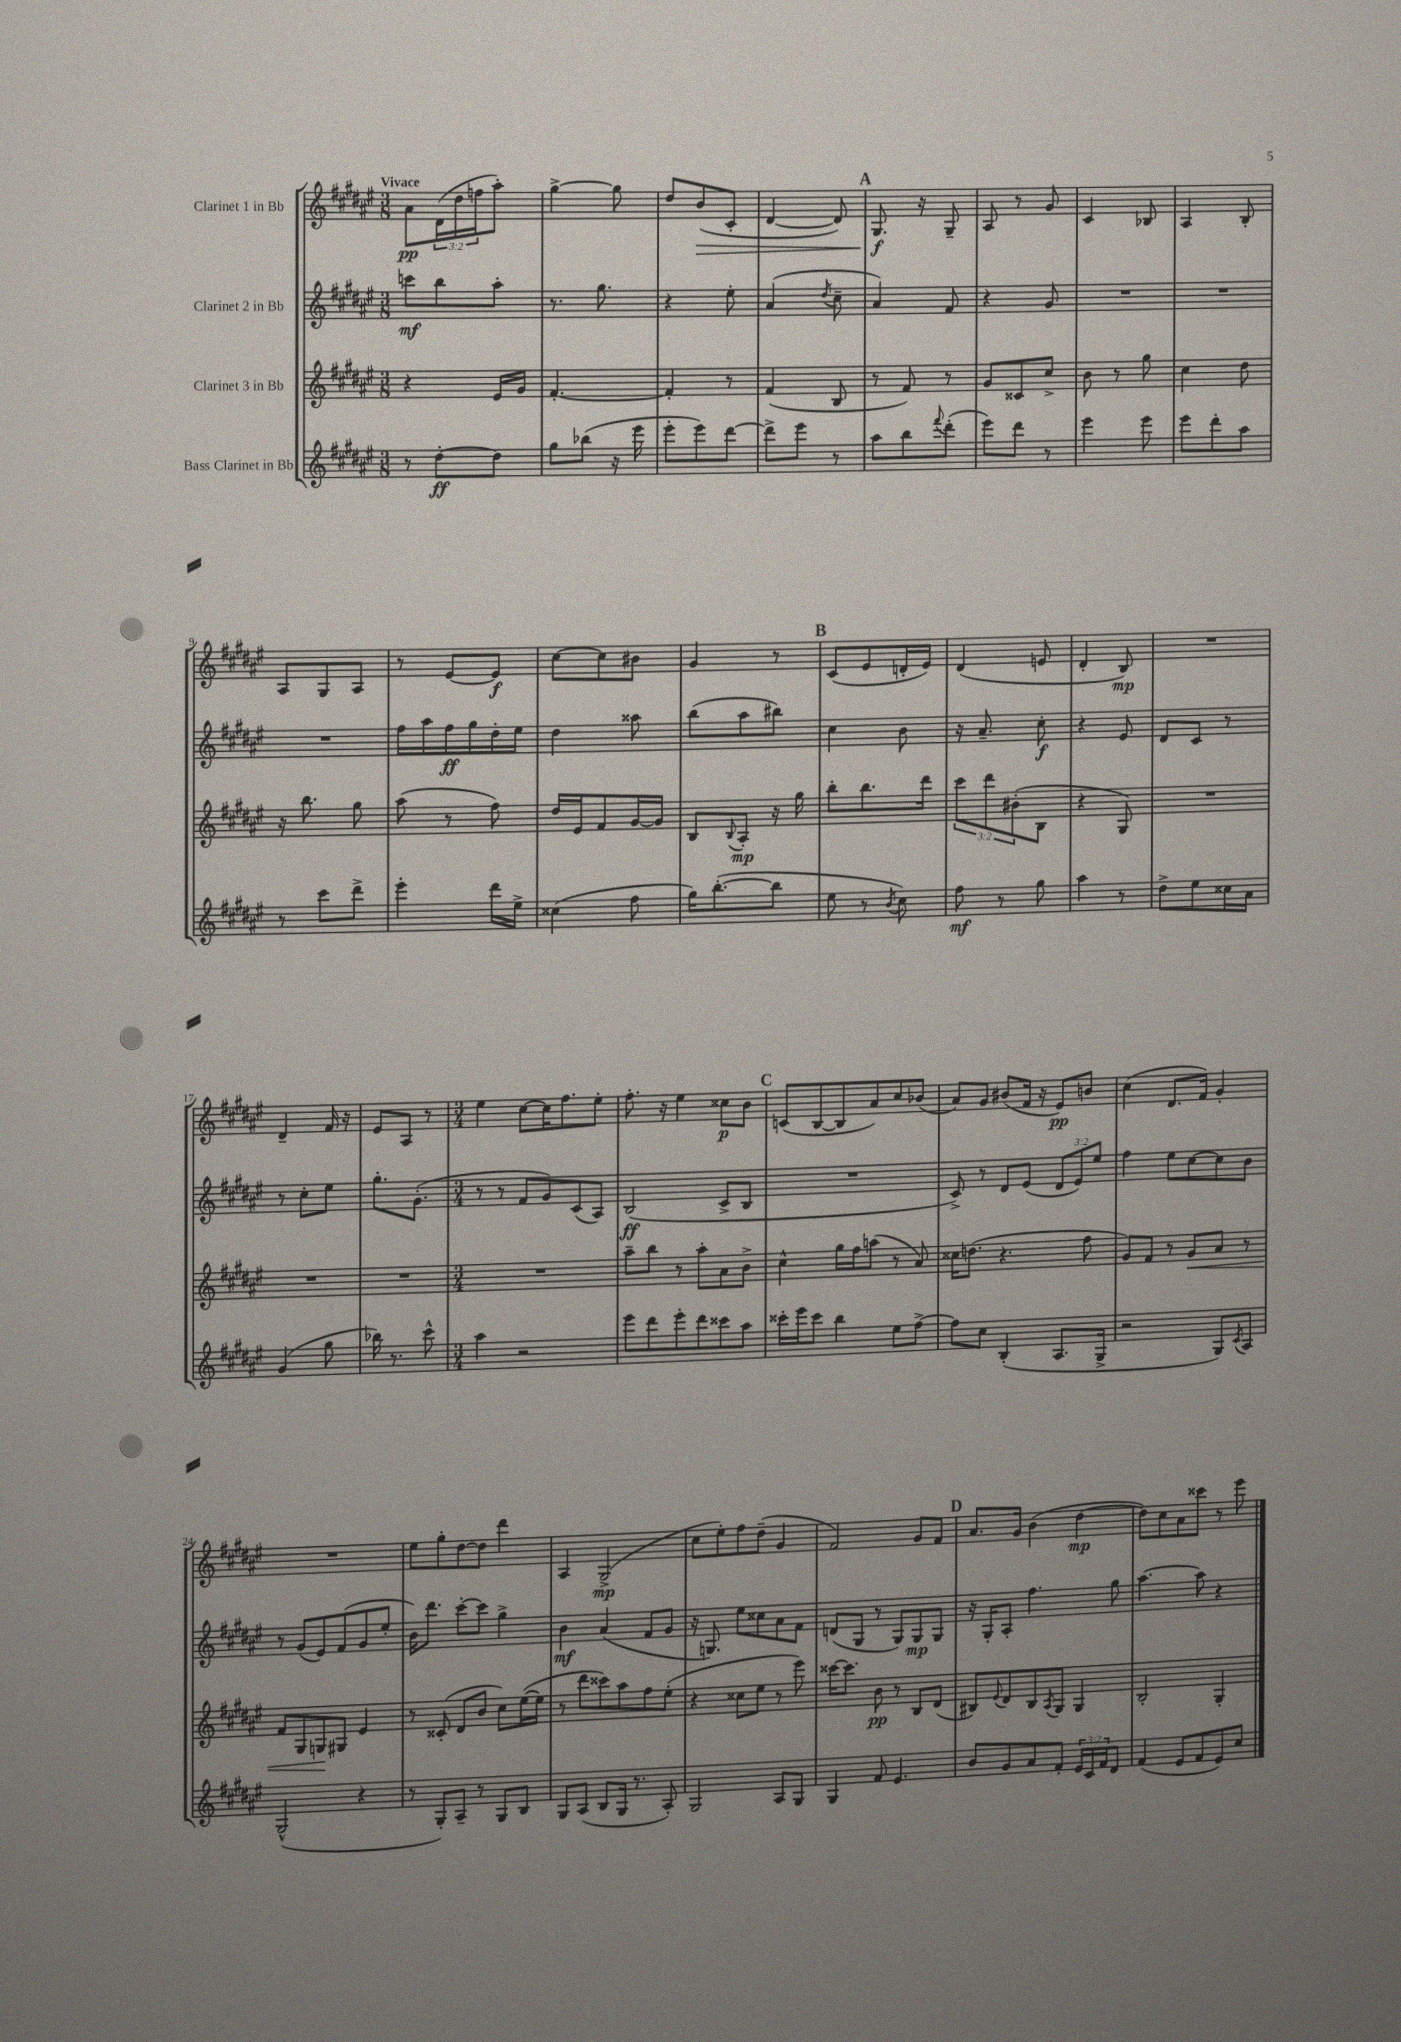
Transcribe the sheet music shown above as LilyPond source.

<<
\new StaffGroup <<
\new Staff = "s0" \with { instrumentName = "Clarinet 1 in Bb" } {
    \clef treble \key fis \major \numericTimeSignature \time 3/8 \override Staff.TupletNumber.text = #tuplet-number::calc-fraction-text \tempo "Vivace"
    ais'8\pp \tuplet 3/2 { dis'16( dis''16 f''16 } ais''8-.) |
    gis''4~-> gis''8 |
    dis''8 b'8\>( cis'8-. |
    dis'4~ dis'8) |
    \mark \markup { \bold "A" } gis8.\f\! r16 gis8-- |
    ais8 r8 gis'8 |
    cis'4 bes8 |
    ais4 b8-. |
    ais8 gis8 ais8 |
    r8 eis'8~ eis'8\f |
    cis''8~ cis''8 bis'8 |
    gis'4 r8 |
    \mark \markup { \bold "B" } cis'8( eis'8 d'16-. eis'16) |
    dis'4( e'8 |
    dis'4-. b8\mp) |
    R4. |
    dis'4-- fis'16 r16 |
    eis'8 ais8 r8 |
    \numericTimeSignature \time 3/4 eis''4 cis''8~ cis''16 fis''8. eis''8-. |
    fis''8.-. r16 eis''4 cisis''8\p b'8 |
    \mark \markup { \bold "C" } c'8( b8~ b8 ais'8) cis''8 bes'8( |
    ais'8) gis'8 bis'8( fis'16 r16 eis'8\pp) b'8 |
    cis''4( dis'8. fis'16) gis'4-. |
    R2. |
    eis''8 gis''8-. dis''8~ dis''8 dis'''4 |
    ais4 gis2->\mp( |
    cis''8 eis''8-.) fis''8 dis''8--( gis'4 |
    fis'2) gis'8 fis'8 |
    \mark \markup { \bold "D" } ais'8. gis'16 b'4( dis''4~\mp |
    dis''8) cis''8 ais'8 cisis'''8 r8 eis'''8 \bar "|." |
}
\new Staff = "s1" \with { instrumentName = "Clarinet 2 in Bb" } {
    \clef treble \key fis \major \numericTimeSignature \time 3/8 \override Staff.TupletNumber.text = #tuplet-number::calc-fraction-text
    c'''8\mf b''8 ais''8-. |
    r8. gis''8. |
    r4 eis''8-. |
    ais'4( \acciaccatura { dis''8 } cis''8-- |
    \mark \markup { \bold "A" } ais'4) fis'8 |
    r4 gis'8 |
    R4. |
    R4. |
    R4. |
    fis''16 ais''16 fis''16\ff gis''16 dis''16-. eis''16 |
    dis''4 aisis''8 |
    b''8( ais''8 bis''8) |
    \mark \markup { \bold "B" } cis''4 b'8 |
    r16 ais'8.-- cis''8-.\f |
    r4 eis'8 |
    dis'8 cis'8 r8 |
    r8 cis''8-. eis''8 |
    gis''8.-. gis'8.-.( |
    \numericTimeSignature \time 3/4 r8 r8 fis'8 gis'8) cis'8( ais8) |
    b2\ff( cis'8-> b8 |
    \mark \markup { \bold "C" } R2. |
    cis'8->) r8 dis'8 eis'8( \tuplet 3/2 { dis'8 eis'8) eis''8 } |
    fis''4 eis''8 cis''8~ cis''8 b'8 |
    r8 gis'8( eis'8) fis'8( gis'8 eis''8-. |
    b'16) dis'''8. cis'''8~-. cis'''8 gis''4-> |
    b'4\mf ais'4( fis'8 gis'8 |
    r16 g8.) eis''8 cisis''8 ais'8 fis'8 |
    d'8( gis8 r8 gis8) gis8\mp gis8 |
    \mark \markup { \bold "D" } r16 gis16-. ais8-. fis''4. gis''8 |
    ais''4.~ ais''8 r4 \bar "|." |
}
\new Staff = "s2" \with { instrumentName = "Clarinet 3 in Bb" } {
    \clef treble \key fis \major \numericTimeSignature \time 3/8 \override Staff.TupletNumber.text = #tuplet-number::calc-fraction-text
    r4 eis'16 gis'16 |
    fis'4.~-. |
    fis'4-. r8 |
    fis'4( b8 |
    \mark \markup { \bold "A" } r8 fis'8) r8 |
    gis'8 cisis'8 cis''8-> |
    b'8 r8 gis''8 |
    cis''4 dis''8 |
    r16 b''8. gis''8 |
    ais''8( r8 fis''8) |
    dis''16 eis'16 fis'8 gis'16~ gis'16 |
    b8 \appoggiatura { b8 } ais8-.\mp r16 gis''16 |
    \mark \markup { \bold "B" } b''8-. b''8. dis'''16 |
    \tuplet 3/2 { cis'''8 dis'''8 bis'8-.( } b8 |
    r4 gis8) |
    R4. |
    R4. |
    R4. |
    \numericTimeSignature \time 3/4 R2. |
    ais''8-- b''8 r8 ais''8-. ais'8 b'8-> |
    \mark \markup { \bold "C" } cis''4-^ gis''16 fis''16 a''8( r8 ais'8) |
    cisis''16 d''8.( r4. fis''8 |
    gis'8) fis'8 r8 gis'8\< ais'8 r8 |
    fis'8 gis8 g8\! gis8 eis'4 |
    r8 cisis'8-.( dis'8 b'8 cis''8) eis''16~( eis''16 |
    r8 dis'''8 cisis'''8) ais''8 fis''8 eis''8-.( |
    r4 cisis''8 eis''8 r8 eis'''8) |
    cisis'''16~ cisis'''8. b'8\pp r8 b8 dis'8( |
    \mark \markup { \bold "D" } bis8) \appoggiatura { eis'8 } dis'8 bis8 \acciaccatura { ais8 } gis8 gis4 |
    b2-. gis4-. \bar "|." |
}
\new Staff = "s3" \with { instrumentName = "Bass Clarinet in Bb" } {
    \clef treble \key fis \major \numericTimeSignature \time 3/8 \override Staff.TupletNumber.text = #tuplet-number::calc-fraction-text
    r8 dis''8~-.\ff dis''8 |
    gis''8 bes''8( r16 eis'''16 |
    eis'''8-. eis'''8) dis'''8~ |
    dis'''8-> eis'''8 r8 |
    \mark \markup { \bold "A" } ais''8 b''8 \appoggiatura { fis'''8 } dis'''8-.( |
    eis'''8) dis'''8 r8 |
    eis'''4 eis'''8 |
    eis'''8 dis'''8-. ais''8 |
    r8 cis'''8 dis'''8-> |
    eis'''4-. dis'''16 eis''16-> |
    cisis''4( fis''8 |
    gis''16) b''8.~-.( b''8 |
    \mark \markup { \bold "B" } eis''8 r8 \acciaccatura { b'8 } cis''8) |
    fis''8\mf r8 gis''8 |
    ais''4 r8 |
    dis''8-> eis''8 cisis''16 ais'16 |
    gis'4( gis''8 |
    bes''16) r8. cis'''8-^ |
    \numericTimeSignature \time 3/4 ais''4 r2 |
    eis'''8 dis'''8 eis'''8-. dis'''8 cisis'''8 ais''8 |
    \mark \markup { \bold "C" } cisis'''16-. eis'''16 cisis'''8 b''4 eis''8 fis''8~-> |
    fis''8 cis''8 b4-.( ais8. gis16-> |
    r2 gis8) \acciaccatura { cis'8 } ais8 |
    gis2-^( r4 |
    r8 gis8-.) ais8-- r8 gis8 b8 |
    gis8 ais8( b8 gis16 r8. ais8-.) |
    gis2 ais8 gis8 |
    gis4 fis'8 eis'4. |
    \mark \markup { \bold "D" } b'8 gis'8 ais'8 fis'8-. \tuplet 3/2 { eis'16 cis'16 fis'16 } dis'8 |
    fis'4( eis'8 fis'8 eis'8) cis''8 \bar "|." |
}
>>
>>
